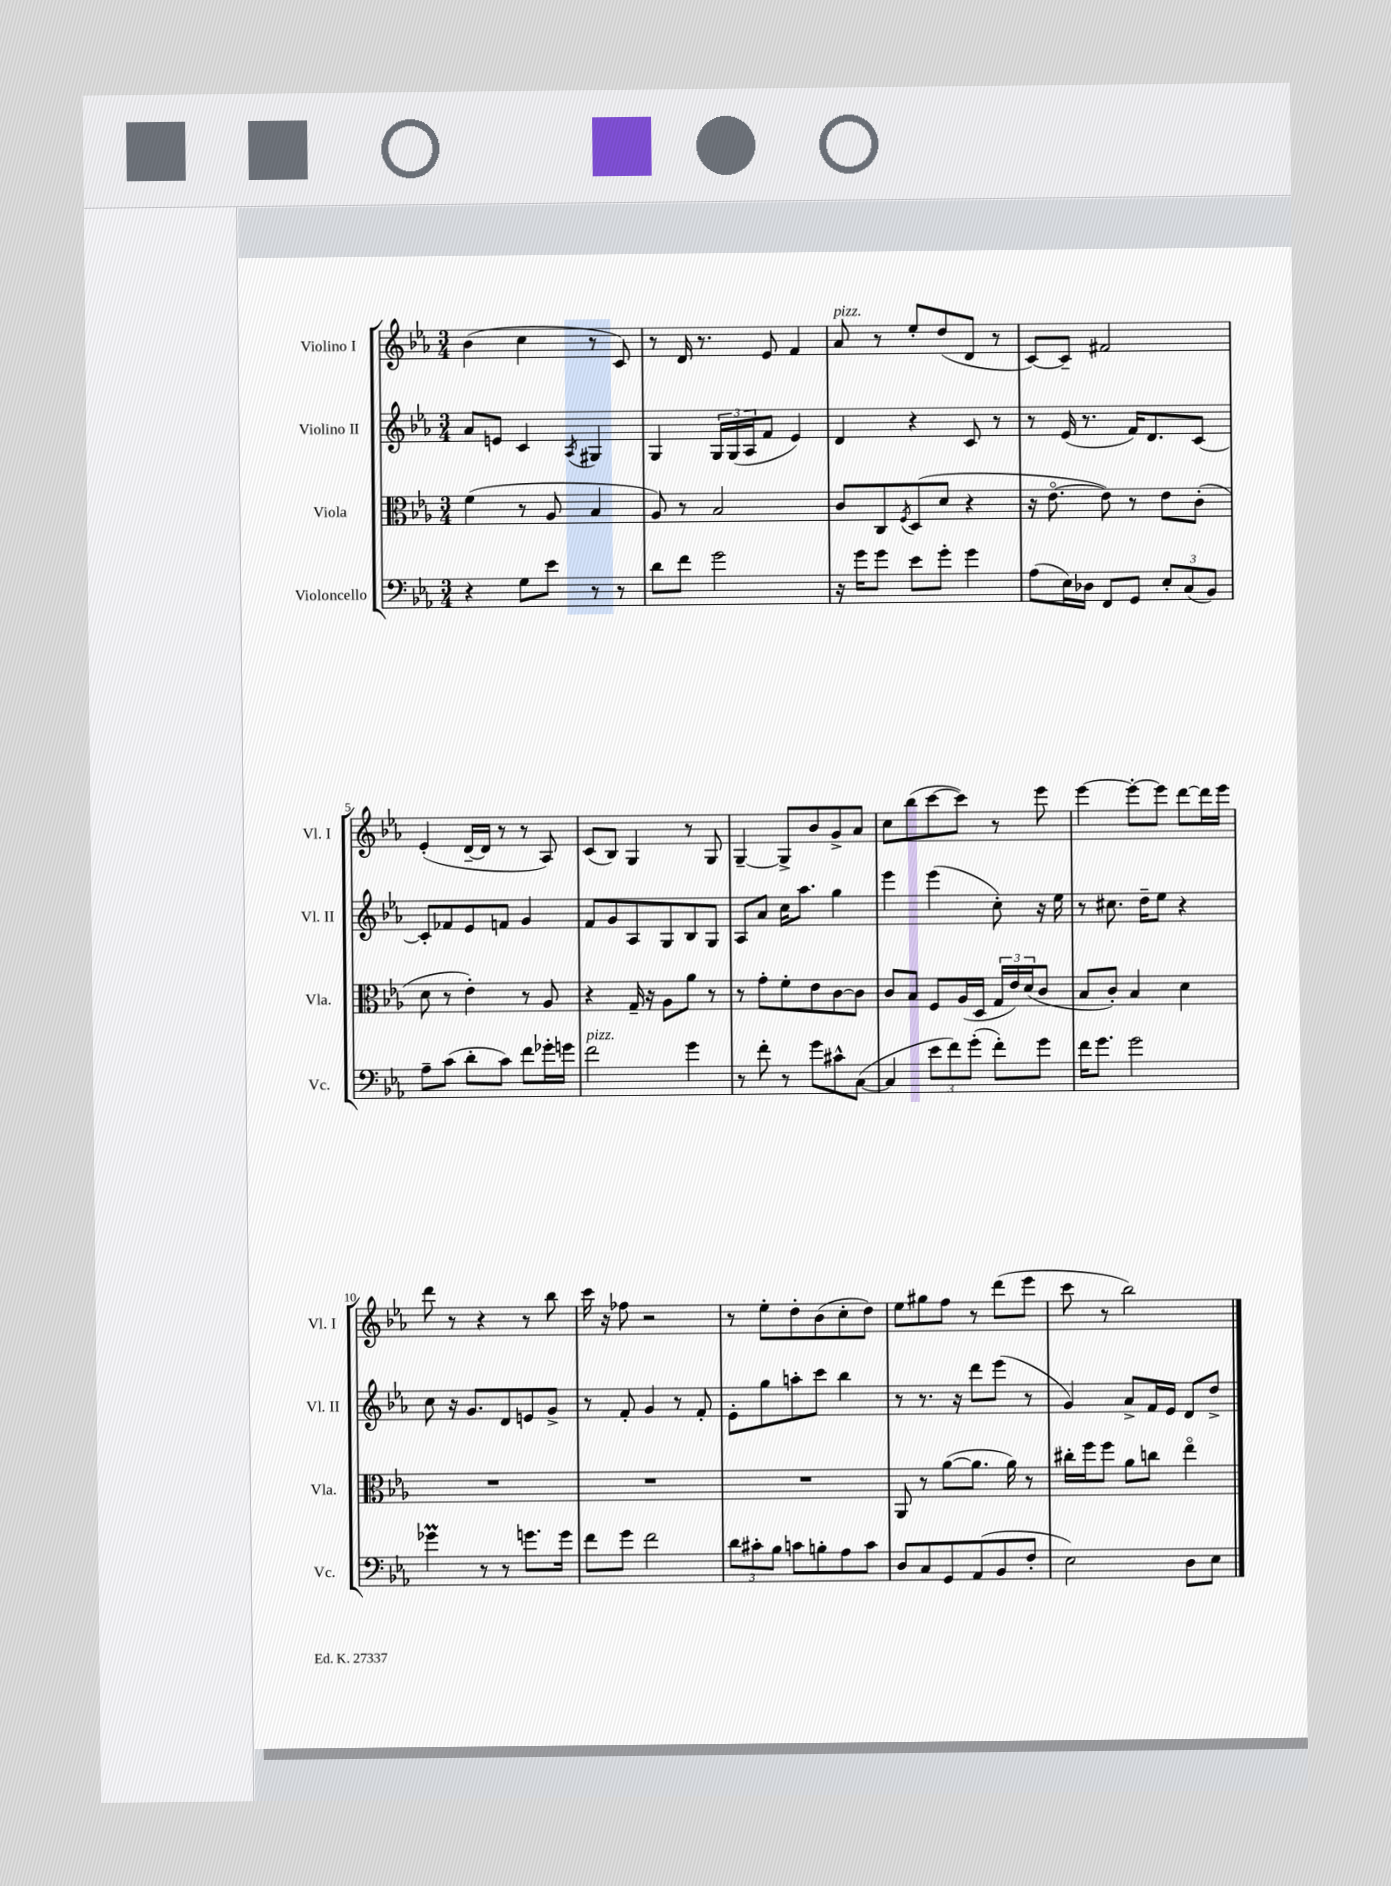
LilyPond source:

<<
\new StaffGroup <<
\new Staff = "s0" \with { instrumentName = "Violino I" shortInstrumentName = "Vl. I" } {
    \clef treble \key ees \major \numericTimeSignature \time 3/4
    bes'4( c''4 r8 c'8) |
    r8 d'16 r8. ees'8 f'4 |
    aes'8^\markup { \italic "pizz." } r8 ees''8-. d''8( d'8 r8 |
    c'8~) c'8-- fis'2 |
    ees'4-.( d'16~-- d'16 r8 r8 aes8) |
    c'8( bes8) g4 r8 g8 |
    g4~-- g8-> bes'8 g'8-> aes'8 |
    c''8 bes''8( c'''8~ c'''8) r8 ees'''8 |
    ees'''4~ ees'''8~-. ees'''8 d'''8~ d'''16 ees'''16 |
    d'''8 r8 r4 r8 bes''8 |
    c'''16 r16 fes''8 r2 |
    r8 ees''8-. d''8-. bes'8( c''8-. d''8) |
    ees''8 gis''8 f''8 r8 d'''8( ees'''8 |
    c'''8 r8 bes''2) \bar "|." |
}
\new Staff = "s1" \with { instrumentName = "Violino II" shortInstrumentName = "Vl. II" } {
    \clef treble \key ees \major \numericTimeSignature \time 3/4
    aes'8 e'8 c'4 \acciaccatura { aes8 } gis4 |
    g4 \tuplet 3/2 { g16 g16( aes16 } f'8 ees'4) |
    d'4 r4 c'8 r8 |
    r8 ees'16( r8. f'16) d'8. c'8~ |
    c'8-. fes'8 ees'8 f'8 g'4 |
    f'8 g'8 aes8 g8 bes8 g8 |
    aes8 aes'8 c''16 aes''8. g''4 |
    ees'''4 ees'''4( c''8-.) r16 ees''16 |
    r8 cis''8. d''16-- ees''8 r4 |
    c''8 r16 g'8. d'8 e'8 g'8-> |
    r8 f'8-. g'4 r8 f'8-. |
    ees'8-. g''8 a''8-. c'''8 bes''4 |
    r8 r8. r16 d'''8 ees'''8( r8 |
    g'4) aes'8-> f'16 ees'16 d'8 d''8-> \bar "|." |
}
\new Staff = "s2" \with { instrumentName = "Viola" shortInstrumentName = "Vla." } {
    \clef alto \key ees \major \numericTimeSignature \time 3/4
    f'4( r8 aes8 bes4 |
    aes8) r8 bes2 |
    c'8 c8 \acciaccatura { f8 } d8( d'8 r4 |
    r16 ees'8.~\flageolet ees'8) r8 ees'8 c'8-.( |
    d'8 r8 ees'4-.) r8 aes8 |
    r4 g16-- r16 aes8 aes'8 r8 |
    r8 g'8-. f'8-. ees'8 c'8~ c'8 |
    c'8 bes8 f8 aes16( d16 \tuplet 3/2 { g16 ees'16) d'16( } c'8 |
    bes8 c'8-.) bes4 d'4 |
    R2. |
    R2. |
    R2. |
    aes,8 r8 aes'8~( aes'8. aes'16) r8 |
    cis''16-. f''16 f''8 aes'8 c''8 ees''4\flageolet \bar "|." |
}
\new Staff = "s3" \with { instrumentName = "Violoncello" shortInstrumentName = "Vc." } {
    \clef bass \key ees \major \numericTimeSignature \time 3/4
    r4 g8 ees'8 r8 r8 |
    d'8 f'8 g'2 |
    r16 g'16 g'8 ees'8 g'8-. g'4 |
    aes8( ees16) des16 f,8 g,8 \tuplet 3/2 { ees8-. c8( bes,8) } |
    aes8-- c'8( d'8-. c'8) f'8 ges'16-. g'16 |
    f'2^\markup { \italic "pizz." } g'4 |
    r8 f'8-. r8 g'8 cis'8-^ c8~( |
    c4 \tuplet 3/2 { ees'8 f'8) g'8-.( } f'8-.) g'8 |
    f'16 g'8. g'2 |
    ges'4\prall r8 r8 g'8. g'16 |
    f'8 g'8 f'2 |
    \tuplet 3/2 { d'8 cis'8-. bes8 } c'8 b8-. aes8 c'8 |
    d8 c8 g,8 aes,8( bes,8 f8-. |
    ees2) d8 ees8 \bar "|." |
}
>>
>>
